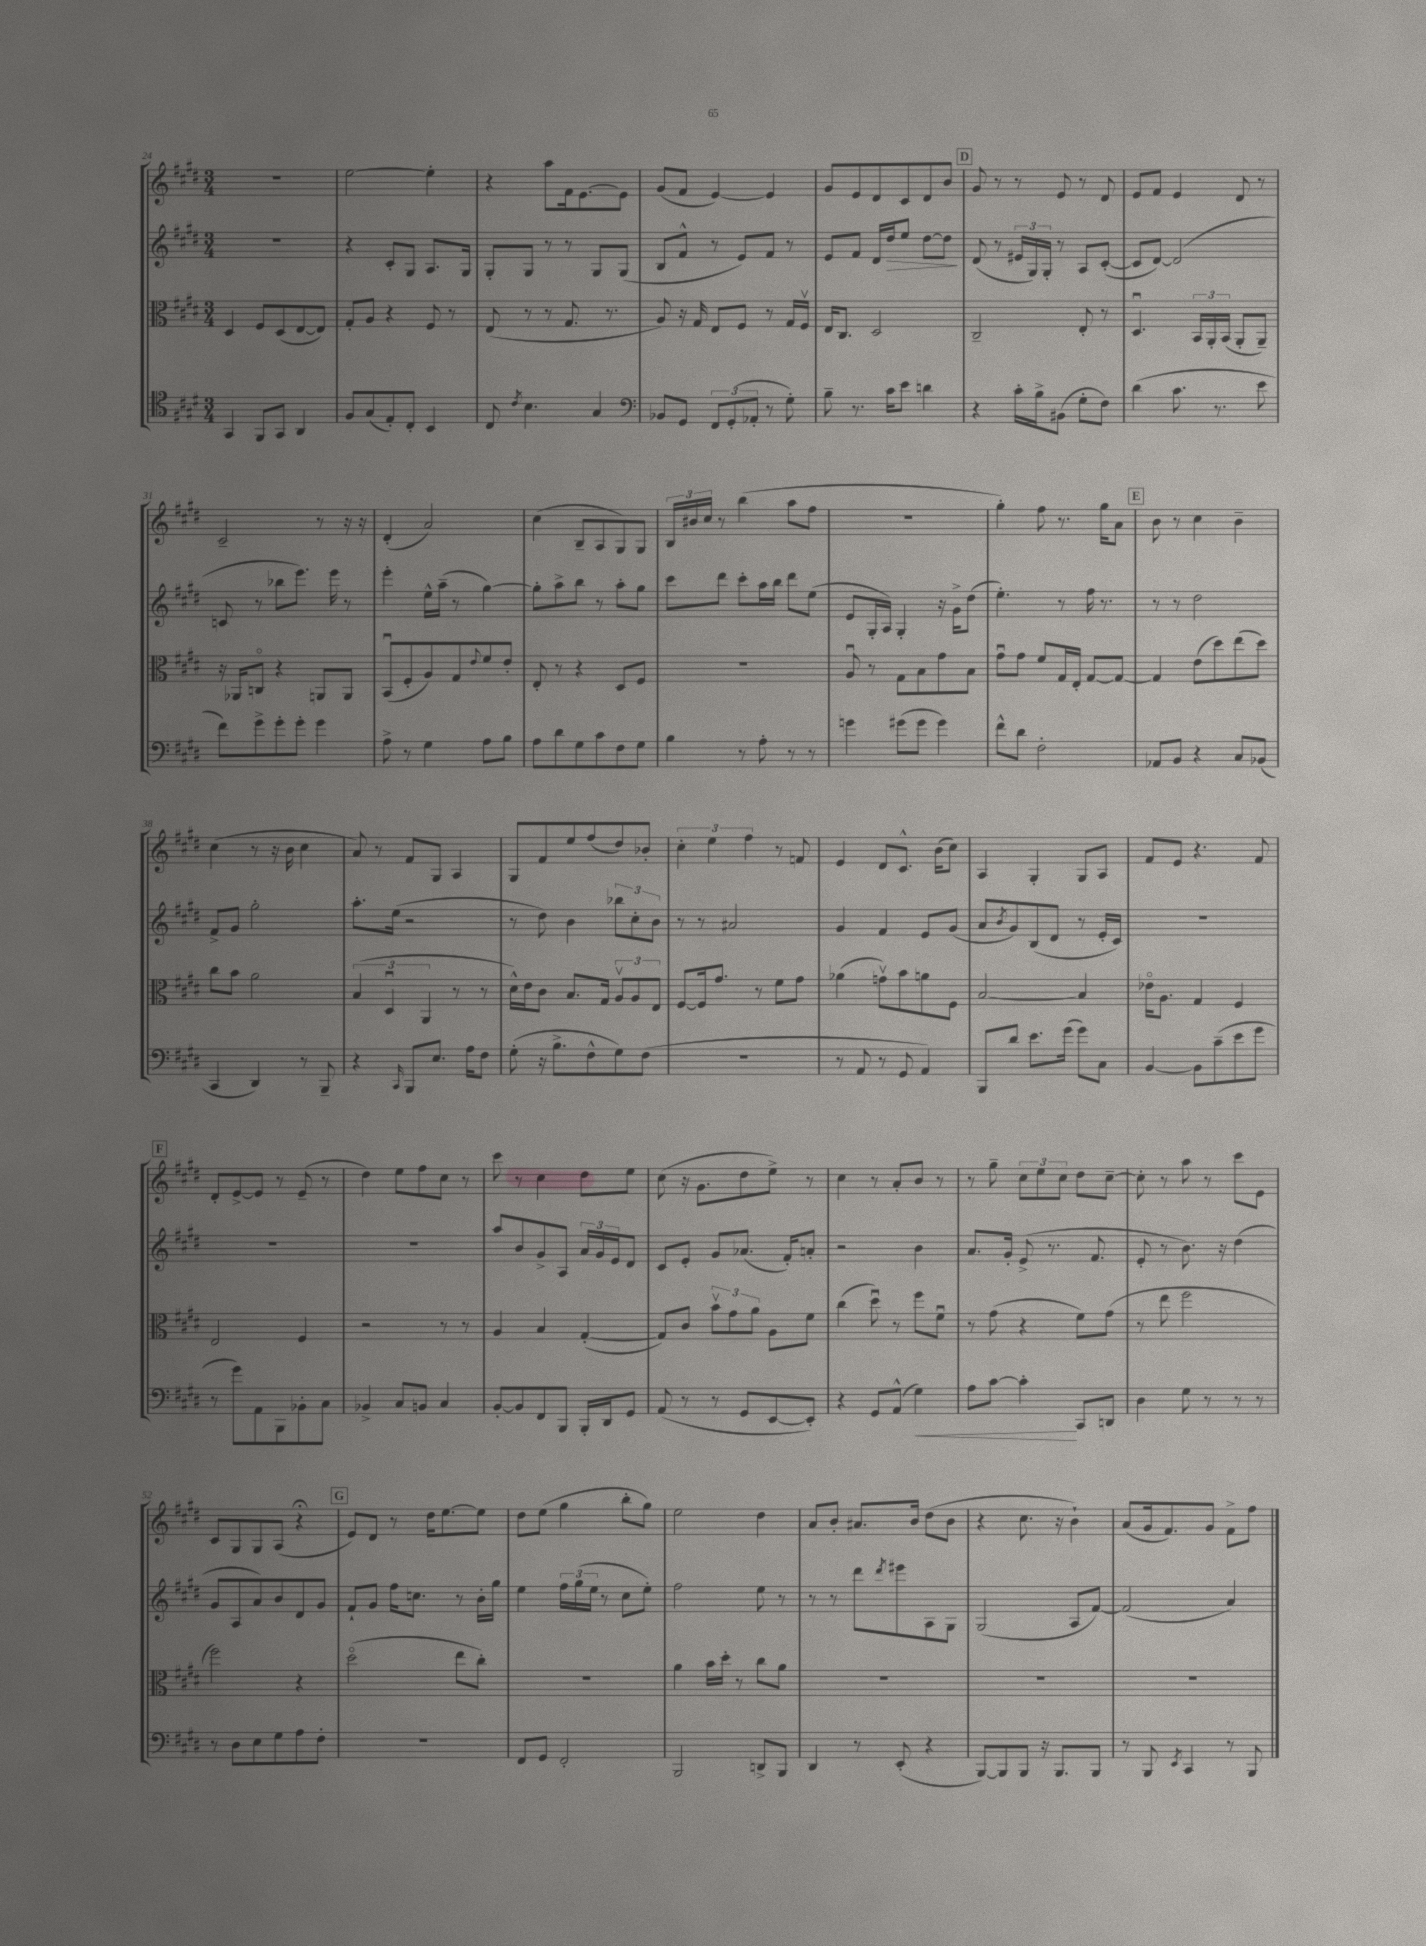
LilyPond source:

<<
\new StaffGroup <<
\new Staff = "s0" {
    \clef treble \key e \major \numericTimeSignature \time 3/4
    R2. |
    e''2~ e''4-. |
    r4 a''8 fis'16 e'8.~ e'8 |
    gis'8( fis'8 e'4~) e'4 |
    gis'8 e'8 dis'8 cis'8 dis'8 b'8 |
    \mark \markup { \box "D" } gis'8 r8 r8 e'8 r8 dis'8 |
    e'8 fis'8 e'4 dis'8 r8 |
    cis'2-- r8 r16 r16 |
    dis'4-.( a'2) |
    cis''4( b8-- a8 gis8) gis8 |
    \tuplet 3/2 { b16 bis'16 cis''16 } r8 b''4( a''8 fis''8 |
    R2. |
    gis''4-.) fis''8 r8. gis''16 a'8 |
    \mark \markup { \box "E" } b'8 r8 cis''4 b'4-- |
    cis''4( r8 r16 b'16 cis''4 |
    a'8) r8 fis'8 gis8 a4 |
    gis8 fis'8 e''8 fis''8( dis''8) bes'8-. |
    \tuplet 3/2 { cis''4-. e''4 fis''4 } r8 f'8 |
    e'4 dis'8 cis'8.-^ b'16( cis''8) |
    a4 gis4-. gis8 a8 |
    fis'8 e'8 r4. fis'8 |
    \mark \markup { \box "F" } dis'8-. e'8~-> e'8 r8 e'8--( r8 |
    dis''4) e''8 fis''8 cis''8 r8 |
    cis'''8 r8 cis''4 dis''8 e''8 |
    cis''8( r16 gis'8. dis''8 e''8->) r8 |
    cis''4 r8 a'8-. b'8 r8 |
    r8 gis''8-- \tuplet 3/2 { cis''8 e''8 cis''8 } dis''8 cis''8~-- |
    cis''8-. r8 a''8 r8 cis'''8 e'8 |
    cis'8 gis8 gis8 a8( r4\fermata |
    \mark \markup { \box "G" } e'8) dis'8 r8 dis''16 e''8.~ e''8 |
    dis''8 e''8( gis''4 b''8-. gis''8) |
    e''2 dis''4 |
    a'8 b'8-. ais'8. b'16 dis''8( b'8 |
    r4 cis''8. r16 b'4-!) |
    a'8( gis'16 fis'8.) gis'8 fis'8-> fis''8 \bar "|." |
}
\new Staff = "s1" {
    \clef treble \key e \major \numericTimeSignature \time 3/4
    R2. |
    r4 cis'8-. gis8 a8. gis16 |
    gis8-. gis8 r8 r8 gis8 gis8( |
    b8 fis'8-^ r8 e'8) fis'8 r8 |
    e'8 fis'8 dis'16 dis''16\> e''8 dis''8~ dis''8\! |
    \mark \markup { \box "D" } dis'8( r8 \tuplet 3/2 { eis'16 gis16) gis16-. } r8 a8 cis'8~-.( |
    cis'8 dis'8~) dis'2( |
    c'8 r8 bes''8 e'''8.) e'''16 r8 |
    e'''4-. e''16-^ a''16--( r8 gis''4~) |
    gis''8-. a''8-> b''8 r8 a''8-. gis''8 |
    cis'''8 dis'''8 cis'''8-. a''16 b''16 dis'''8 e''8( |
    e'8 gis16-. a16) gis4-. r16 gis'16-> dis''8( |
    e''4.-.) r8 fis''16 r8. |
    \mark \markup { \box "E" } r8 r8 dis''2 |
    fis'8-> gis'8 gis''2-. |
    a''8.-. e''16( r2 |
    r8 dis''8) b'4 \tuplet 3/2 { bes''8 cis''8-. b'8 } |
    r8 r8 ais'2 |
    gis'4 fis'4 e'8 gis'8( |
    a'8 \acciaccatura { b'8 } gis'8) b8( dis'8 r8 e'16-. cis'16) |
    R2. |
    \mark \markup { \box "F" } R2. |
    R2. |
    a''8 b'8 gis'8-> a8 \tuplet 3/2 { a'16 gis'16 e'16 } dis'8 |
    cis'8 e'8-. gis'8 aes'8.( fis'16-.) a'8-. |
    r2 b'4 |
    a'8. gis'16-. e'8->( r8. fis'8. |
    e'8-. r8 b'8.) r16 dis''4( |
    gis'8 a8 a'8) b'8 dis'8 gis'8 |
    \mark \markup { \box "G" } fis'8-! gis'8 fis''16 c''8. r8 b'16-. gis''16 |
    e''4 \tuplet 3/2 { fis''16 gis''16( e''16 } r8 cis''8 e''8-.) |
    fis''2 e''8 r8 |
    r8 r8 dis'''8 \acciaccatura { dis'''8 } eis'''8 a8 gis8 |
    gis2( a8 fis'8~) |
    fis'2( a'4) \bar "|." |
}
\new Staff = "s2" {
    \clef alto \key e \major \numericTimeSignature \time 3/4
    dis4 fis8 dis8( e8~ e8) |
    gis8-. a8 r4 fis8 r8 |
    e8( r8 r8 gis8. r8. |
    a8) r16 gis16 e8 fis8 r8 gis16 fis16\upbow |
    e16 cis8. dis2 |
    \mark \markup { \box "D" } cis2-- e8-. r8 |
    dis4.\downbow \tuplet 3/2 { b,16 a,16-. b,16( } a,8-. a,8--) |
    r16 aes,16 c8\flageolet r4 a,8 a,8 |
    b,8\downbow( fis8-. a8) gis8 \appoggiatura { e'8 } fis'8 e'8-. |
    e8-. r8 r4 dis8 fis8 |
    R2. |
    a8\downbow r8 gis8 b8 gis'8 b8 |
    gis'8\downbow gis'8 fis'8 gis16 e16-. gis8~ gis8~ |
    \mark \markup { \box "E" } gis4 e'8( dis''8) e''8( dis''8) |
    cis''8 b'8 a'2 |
    \tuplet 3/2 { b4( dis4\downbow a,4 } r8 r8 |
    dis'16-^) e'16 cis'8 b8. gis16 \tuplet 3/2 { a8\upbow a8 e8 } |
    fis8~ fis16 gis'8. r8 fis'8 gis'8 |
    aes'4( g'8\upbow) b'8 a'8 fis8 |
    b2~ b4 |
    ees'16\flageolet a8. gis4 fis4 |
    \mark \markup { \box "F" } e2 fis4 |
    r2 r8 r8 |
    a4 b4 gis4~-.( |
    gis8) cis'8 \tuplet 3/2 { b'8\upbow gis'8 a'8 } a8 fis'8 |
    cis''4( dis''8\downbow) r8 fis''8 fis'8\downbow |
    r8 gis'8( r4 fis'8) gis'8( |
    r8 e''8 fis''2 |
    fis''2) r4 |
    \mark \markup { \box "G" } dis''2\flageolet( e''8 cis''8-.) |
    R2. |
    a'4 b'16 dis''16-. r8 cis''8 a'8 |
    R2. |
    R2. |
    R2. \bar "|." |
}
\new Staff = "s3" {
    \clef tenor \key e \major \numericTimeSignature \time 3/4
    gis,4 fis,8 gis,8 a,4 |
    fis8 gis8( e8-.) cis8-. b,4 |
    cis8 \acciaccatura { cis'8 } b4. gis4 |
    \clef bass bes,8 gis,8 \tuplet 3/2 { fis,8 gis,8-.( aes,8-. } r8 gis8-.) |
    b8-- r8. cis'16 e'8 d'4 |
    \mark \markup { \box "D" } r4 cis'16-. b16-> bis,8( gis8-. fis8) |
    dis'4( cis'8. r8. e'8 |
    fis'8) gis'8-> gis'8-. gis'8-. gis'4 |
    a8-> r8 gis4 a8 b8 |
    a8 dis'8 gis8 cis'8 fis8 gis8 |
    b4 r8 a8-. r8 r8 |
    g'4 gis'8( gis'8 gis'4) |
    fis'8-^ dis'8 fis2-. |
    \mark \markup { \box "E" } aes,8 b,8 r4 cis8 bes,8( |
    cis,4 dis,4) r8 b,,8-- |
    r4 \grace { cis,16 } b,,8 e8. a16 fis8 |
    gis8-.( r16 b8.-> fis8-^ gis8) fis8( |
    R2. |
    r8 a,8 r8 gis,8 a,4) |
    b,,8 dis'8 e'8. gis'16( gis'8) cis8 |
    b,4~ b,8 cis'8--( e'8 gis'8 |
    \mark \markup { \box "F" } r8 gis'8) a,8 b,,8 bes,8-. cis8 |
    bes,4-> cis8 b,8 cis4 |
    b,8~-. b,8 fis,8 b,,8 b,,16-. dis,16 gis,8 |
    a,8( r8 r8 gis,8 e,8~ e,8-.) |
    r4 gis,8 a,8-^( gis4\<) |
    a8 cis'8~ cis'4-.\! cis,8 d,8 |
    dis4 gis8 r8 r8 r8 |
    r8 dis8 e8 gis8 a8 fis8-. |
    \mark \markup { \box "G" } R2. |
    fis,8 gis,8 fis,2-. |
    b,,2 d,8-> b,,8 |
    dis,4 r8 e,8-.( r4 |
    b,,8~) b,,8 b,,8 r16 b,,8. b,,8 |
    r8 b,,8 \acciaccatura { e,8 } cis,4 r8 b,,8 \bar "|." |
}
>>
>>
\layout { \context { \Score currentBarNumber = #24 } }
